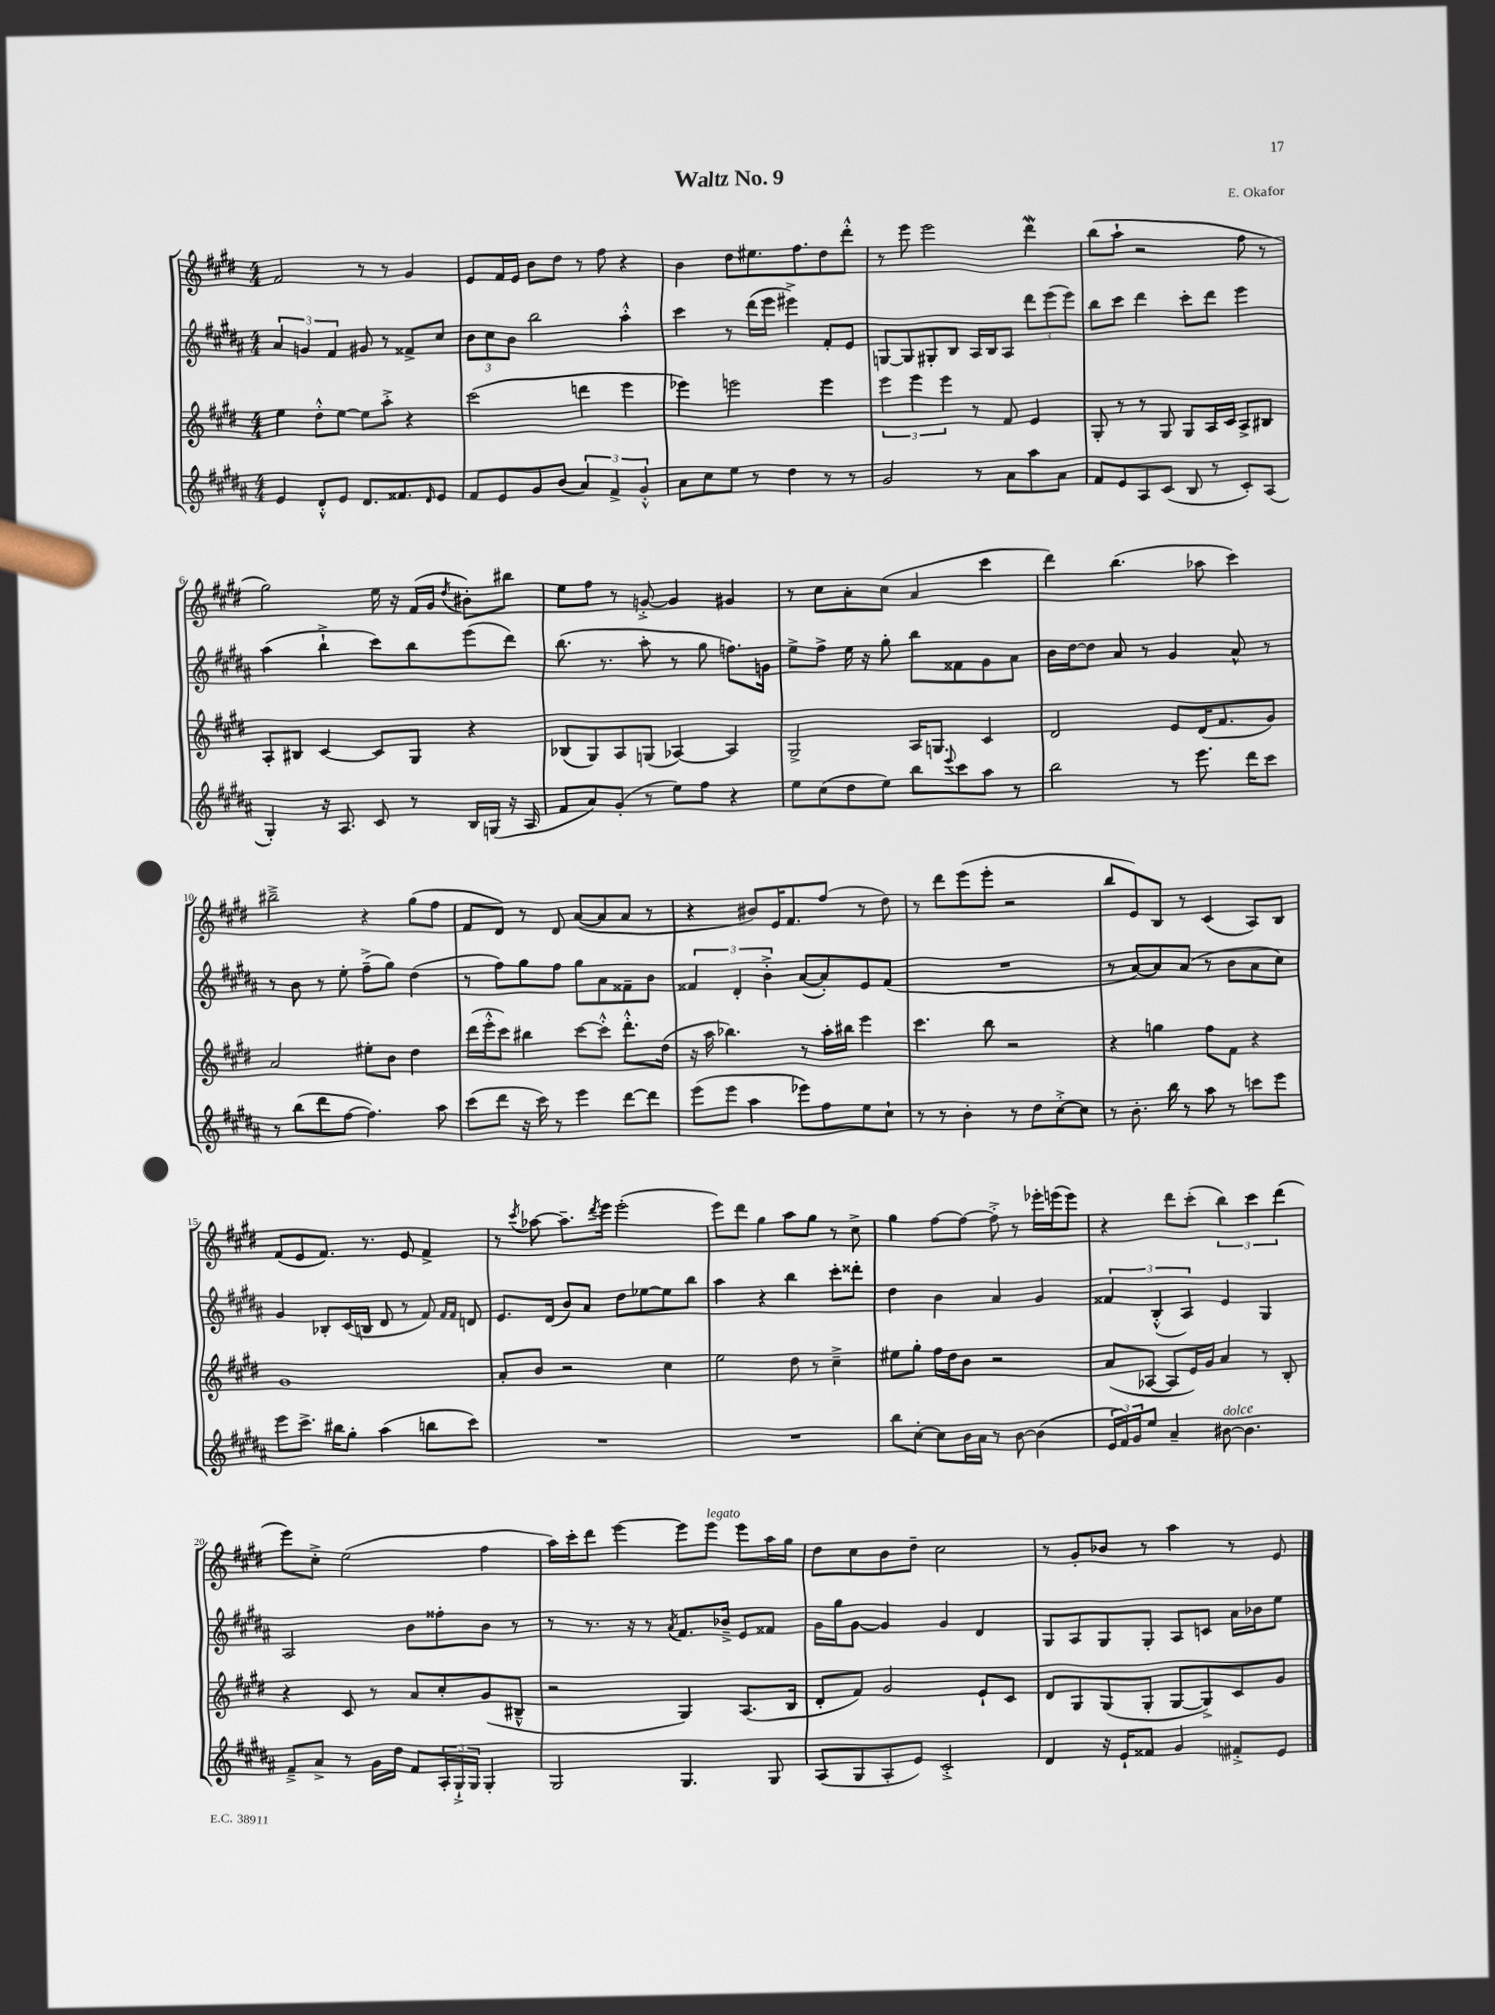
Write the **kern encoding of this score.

**kern	**kern	**kern	**kern
*part4	*part3	*part2	*part1
*staff4	*staff3	*staff2	*staff1
*clefG2	*clefG2	*clefG2	*clefG2
*k[f#c#g#d#a#]	*k[f#c#g#d#]	*k[f#c#g#d#a#]	*k[f#c#g#d#]
*M4/4	*M4/4	*M4/4	*M4/4
=1	=1	=1	=1
4e/	4ee\	6a#/	2f#/
.	.	6gn/	.
8d#'^^/L	8dd#'^^\L	.	.
.	.	6f#/	.
8e/J	[8ee\J	.	.
8.d#/L	8ee\L]	8g#X/	8r
.	8aa'^\J	8r	8r
8.f##X/	.	.	.
.	4r	8f##X^/L	4g#/
16qqd#/	.	.	.
8e/J	.	8cc#/J	.
=2	=2	=2	=2
8f#/L	(2ccc#\	12b\L	8e/L
.	.	12cc#\	.
8e/	.	.	16f#/L
.	.	12b\J	.
.	.	.	16e/JJ
8g#/	.	2bb\	8b\L
(8b/J	.	.	8dd#\J
6a#/)	4dddn\	.	8r
.	.	.	8ff#\
6f#^/	.	.	.
.	4eee\	4aa#'^^\	4r
6g#'^^/	.	.	.
=3	=3	=3	=3
8a#\L	4eee-X\)	4ccc#\	4b\
8cc#\	.	.	.
8ee\J	2eeen\	8r	8dd#\L
8r	.	(16ddd#\LL	8.ee#X\
.	.	16eee\JJ	.
4dd#\	.	4eee#X^\)	.
.	.	.	8.ff#\
8r	4eee\	8f#'/L	8dd#\
8r	.	8e/J	8ddd#'^^\J
=4	=4	=4	=4
2g#/	6eee\	[8Gn/L	8r
.	.	8G/]	8eee\
.	6eee\	.	.
.	.	8G#X'/	2eee\
.	6eee\	.	.
.	.	8B/J	.
8r	8r	16A#/LL	.
.	.	16B/J	.
8a#\L	8f#/	8A#/J	.
8aa#\	4e/	12ddd#\L	4ddd#W\
.	.	(12eee\	.
8a#\J	.	.	.
.	.	12eee\J)	.
=5	=5	=5	=5
8f#/L	8G#'/	8bb\L	(8bb\L
8e/	8r	8ccc#\J	8aa`\J
8A#/	8r	4ddd#\	2r
(8c#/J	8G#/	.	.
8B/	8G#/L	8ccc#'\L	.
8r	16A/L	8ddd#\J	.
.	16c#/JJ	.	.
8c#'/L)	8A^/L	4eee\	8ff#\
(8A#/J	8B#X/J	.	8r
!!LO:LB:g=z
=6	=6	=6	=6
4G#'/)	8A'/L	(4aa#\	2gg#\)
.	8B#X/J	.	.
16r	[4c#/	4bb`^\	.
8.A#/	.	.	.
8c#/	8c#/L]	8ccc#\L)	16ee\
.	.	.	16r
8r	8G#/J	8bb\	(16f#/LL
.	.	.	16g#/JJ
.	.	.	8qdd#/
16B/LL	4r	(8eee\	8b#X'\L)
(16Gn/JJ	.	.	.
16r	.	8ddd#\J)	8bb#X\J
16A#/	.	.	.
=7	=7	=7	=7
8f#/L	(8B-X/L	(8.bb\	8ee\L
8a#/)	8G#/)	.	8ff#\J
.	.	8.r	.
(8g#'/J	8A/	.	8r
8r	(8Gn/J	8aa#'\	[8gn'^/
8ee\L)	[4A-X/)	8r	4g/]
8ff#\J	.	8gg#\	.
4r	4A-/]	8.ffn\L)	4g#X/
.	.	16gn\Jk	.
=8	=8	=8	=8
8ee\L	2G#^/	8ee^\L	8r
(8cc#\	.	8ff#^\J	8cc#\L
8dd#\	.	16ee\	8a'\
.	.	16r	.
8ee\J)	.	8gg#'\	(8cc#\J
8bb\L	16A/KL	8bb\L	4a/
.	8.Gn/J	.	.
8qqeee/	.	.	.
8ccc#\	.	8f##X\	.
8aa#\J	4c#/	8g#\	4ccc#\
8r	.	8a#\J	.
=9	=9	=9	=9
2bb\	2d#/	16b\LL	4ddd#\)
.	.	[16dd#\J	.
.	.	8dd#\J]	.
.	.	8a#/	(4.bb\
.	.	8r	.
8r	8e/L	4g#/	.
8.eee\	(16d#/K	.	8aa-X\
.	8.f#/	.	.
.	.	8a#^^/	4ccc#\)
16ddd#\KL	.	.	.
8ccc#\J	8g#/J)	8r	.
!!LO:LB:g=z
=10	=10	=10	=10
8r	2a/	8r	2bb#X~^\
(8bb\L	.	8b\	.
8ddd#\	.	8r	.
[8ff#\J	.	8ee'\	.
4.ff#\])	8ee#X'\L	(8ff#~^\L	4r
.	8b\J	8gg#\J)	.
.	4dd#\	(4dd#\	(8gg#\L
8aa#\	.	.	8ff#\J
=11	=11	=11	=11
(8ccc#\L	(16ddd#\LL	8r	8f#/L
.	16eee'^^\J	.	.
8ddd#\J	8ccc#\J)	8ff#\L)	8d#/J)
16r	4bb#X\	8gg#\	8r
16ccc#\)	.	.	.
8r	.	8ff#\J	8d#/
4eee\	[8ccc#\L	8gg#\L	([8a/L
.	8ccc#'^^\J]	8a#\	8a/]
[8ddd#\L	8.ddd#'^^\L	8f##X~\	8a/J
8ddd#\J]	.	8b\J	8r
.	(16dd#\Jk	.	.
=12	=12	=12	=12
(8eee\L	16r	6f##X/	4r
.	16aa\	.	.
8eee\J	4.bb-X\)	.	.
.	.	6d#'/	.
4aa#\	.	.	8b#X/L)
.	.	6b'^\	.
.	.	.	16e/K
.	.	.	8.f#/
8eee-X\L)	8r	([8a#/L	.
8ff#\	16aa'\LL	8a#'/])	(8ff#/J
.	16bb#X\JJ	.	.
8ee\	4eee\	8e/	8r
8cc#`\J	.	(8f##/J	8dd#\)
=13	=13	=13	=13
8r	4.ccc#\	1r	8r
8r	.	.	8ddd#\L
4b'\	.	.	(8eee\
.	8bb\	.	8eee'\J
8r	2r	.	2r
8dd#\L	.	.	.
[8cc#'^\	.	.	.
8cc#\J]	.	.	.
=14	=14	=14	=14
8r	4r	8r	8bb/L
8.b'\	.	[8a#/L)	8e/)
.	4ggn\	8a#/]	8B/J
16bb\	.	.	.
8r	.	(8a#/J	8r
8aa#\	8ff#\L	8r	(4c#/
8r	8f#\J	8b\L	.
8cccn\L	4r	8a#\	8A/L)
8eee\J	.	8cc#\J)	8B/J
!!LO:LB:g=z
=15	=15	=15	=15
8eee\L	1g#	4g#/	(8f#/L
8.ccc#^\J	.	.	8e/
.	.	8B-X'/L	8.f#/J)
16bb#X\KL	.	.	.
8gg#'\J	.	(16c#/L	.
.	.	16Bn/JJ	8.r
(4aa#\	.	8d#/	.
.	.	8r	8e/
8bbn\L	.	8f#/)	4f#^/
.	.	16qqf#/LL	.
.	.	16qqf#/JJ	.
8ccc#\J)	.	8dn/	.
=16	=16	=16	=16
1r	8a'/L	8.e/L	8r
.	.	.	8qccc#/
.	8b/J	.	[8aa-X\
.	.	(16d#/Jk	.
.	2r	8b/L)	8.aa-~\L]
.	.	8a#/J	.
.	.	.	8qddd#/
.	.	.	16eee\Jk
.	.	8dd#\L	(2eee'\
.	.	[8ee-X\	.
.	4cc#\	8ee-\]	.
.	.	8bb\J	.
=17	=17	=17	=17
1r	2ee\	4aa#\	8eee\L)
.	.	.	8ddd#\J
.	.	4r	4gg#\
.	8dd#\	4bb\	8aa\L
.	8r	.	8gg#\J
.	4cc#~^\	8ccc#'\L	8r
.	.	8ddd##X'\J	8cc#^\
=18	=18	=18	=18
8bb\L	8ee#X\L	4dd#\	4gg#\
[8cc#'\J	8gg#'\J	.	.
8cc#\L]	16ff#\LL	4b\	[8ff#\L
.	16dd#\J	.	.
16b\L	8b\J	.	8ff#\J_
16a#\JJ	.	.	.
8r	2r	4a#/	8ff#'^\]
[8b\	.	.	8r
(4b\]	.	4g#/	16eee-X'\LL
.	.	.	(16eeen\J
.	.	.	8eee\J)
=19	=19	=19	=19
24e/LL	(8a/L	6f##X/	4r
24f#/)	.	.	.
24g#/J	.	.	.
8ee/J	[8A-X/J	.	.
.	.	(6B'^^/	.
4a#~/	8A-/L]	.	8ddd#\L
.	.	6A#/)	.
.	16e/L)	.	(8ccc#'\J
.	16g#/JJ	.	.
!LO:TX:a:i:t=dolce	!	!	!
[8b#X\	4a/	4e/	6bb\)
4.b#\]	.	.	.
.	.	.	6ccc#\
.	8r	4G#/	.
.	.	.	(6ddd#\
.	8B'/	.	.
!!LO:LB:g=z
=20	=20	=20	=20
8f#~^/L	4r	2A#/	8eee\L)
8a#^/J	.	.	8cc#'^\J
8r	8c#/	.	(2ee\
16g#\LL	8r	.	.
16dd#\JJ	.	.	.
8f#/L	8a/L	8b\L	.
24A#'/L	8cc#'/	8ff##X'\	.
24G#`^/	.	.	.
24G#/JJ	.	.	.
4G#'/	(8g#/	8b\J	4ff#\
.	8B#X~^^/J	8r	.
=21	=21	=21	=21
2G#/	2r	8r	16aa\LL)
.	.	.	16ccc#'\J
.	.	8.r	8ddd#\J
.	.	.	[4eee\
.	.	16r	.
.	.	8r	.
.	.	8qa#/	.
4.G#/	4G#/)	8.f#/L	8eee\L]
!	!	!	!LO:TX:a:i:t=legato
.	.	.	8eee\J
.	.	16b-X~^/Jk	.
.	(8.A/L	8e/L	8eee\L
8G#/	.	8f##X/J	16aa\L
.	16B/Jk	.	16gg#\JJ
=22	=22	=22	=22
(8A#/L	8d#'/L	16g#\LL	8dd#\L
.	.	16gg#\J	.
8G#/	8f#/J)	[8g#\J	8cc#\
8A#'/	2g#/	4g#/]	8b\
8e/J)	.	.	8dd#~\J
2c#'^/	.	4g#/	2cc#\
.	8e`/L	4d#/	.
.	8c#/J	.	.
=23	=23	=23	=23
4d#/	8d#/L	8G#/L	8r
.	8G#/	8A#/	8g#'/L
16r	(8G#/	8G#/	8b-X/J
16e`/KL	.	.	.
8f##X/J	8G#'/J	8G#'/J	8r
4g#/	[8G#/L	8A#/L	4aa\
.	8G#^/])	8cn/J	.
8f#X'^/L	8c#/	16a#\LL	8r
.	.	16b-X\J	.
8e/J	8g#/J	8ee\J	8e/
==	==	==	==
*-	*-	*-	*-
